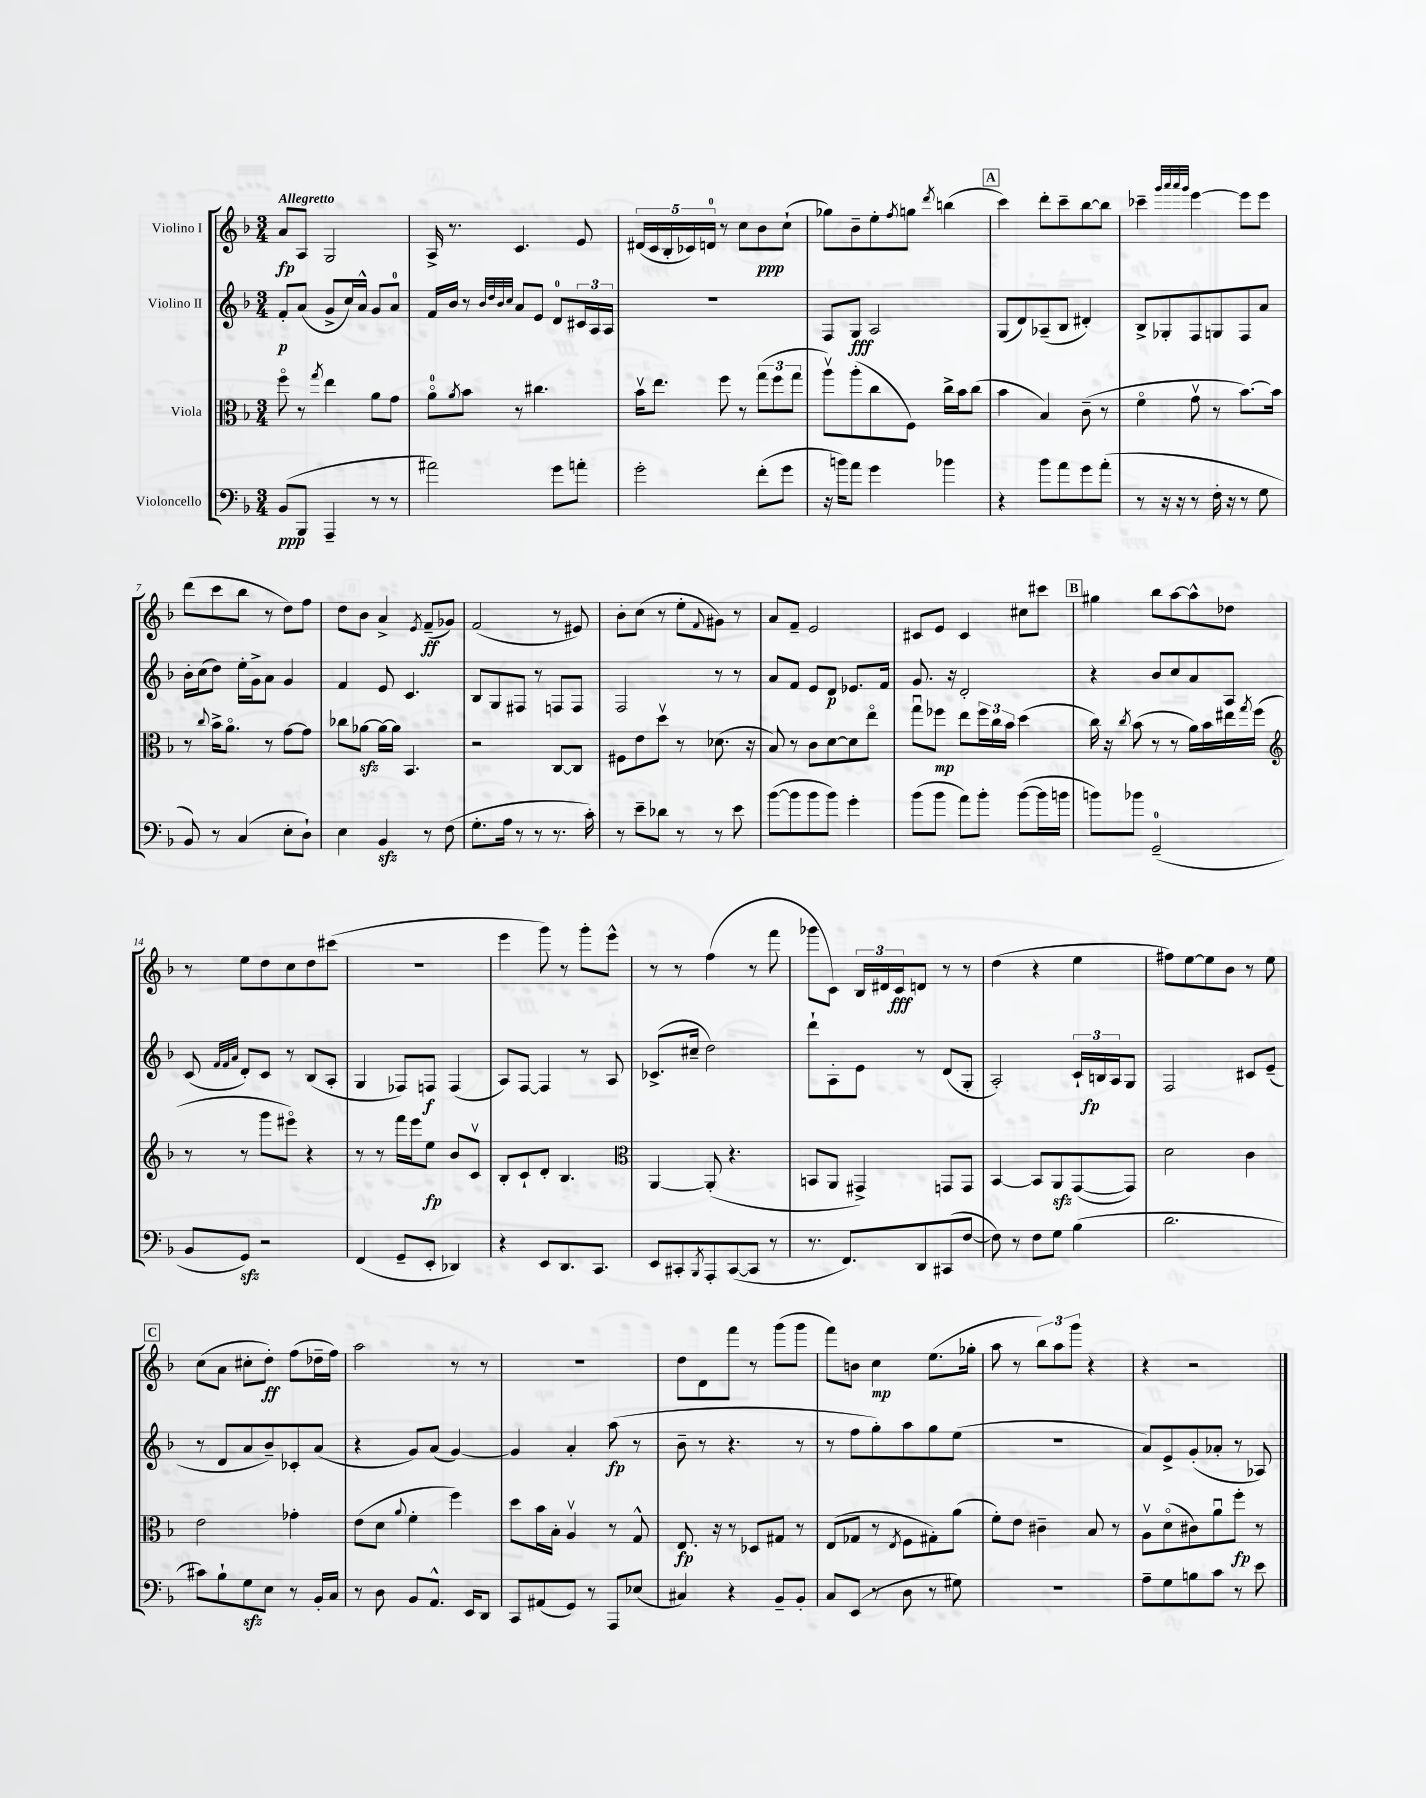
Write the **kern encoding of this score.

**kern	**dynam	**kern	**dynam	**kern	**dynam	**kern	**dynam
*part4	*part4	*part3	*part3	*part2	*part2	*part1	*part1
*staff4	*staff4	*staff3	*staff3	*staff2	*staff2	*staff1	*staff1
*I"Violoncello	*	*I"Viola	*	*I"Violino II	*	*I"Violino I	*
*clefF4	*	*clefC3	*	*clefG2	*	*clefG2	*
*k[b-]	*	*k[b-]	*	*k[b-]	*	*k[b-]	*
*M3/4	*	*M3/4	*	*M3/4	*	*M3/4	*
=1	=1	=1	=1	=1	=1	=1	=1
!	!	!	!	!	!	!LO:TX:a:B:t=Allegretto	!
(8BB-/L	ppp	8ff\	.	8f'/L	p	8a/L	fp
8BBB-/J	.	8r	.	(8a/J	.	8A/J	.
.	.	8qgg/	.	.	.	.	.
4AAA~/	.	4ee\	.	8g^/L	.	2G/	.
.	.	.	.	16cc/L)	.	.	.
.	.	.	.	16a^^/JJ	.	.	.
8r	.	8a\L	.	8g/L	.	.	.
8r	.	8g\J	.	8a/J	.	.	.
=2	=2	=2	=2	=2	=2	=2	=2
2a#X\)	.	8a\L	.	16f/LL	.	16A^/	.
.	.	.	.	16b-/JJ	.	8.r	.
.	.	8qa/	.	.	.	.	.
.	.	8b-\J	.	8r	.	.	.
.	.	.	.	32qqb-/LLL	.	.	.
.	.	.	.	32qqdd/	.	.	.
.	.	.	.	32qqb-/	.	.	.
.	.	.	.	32qqcc/JJJ	.	.	.
.	.	8r	.	8a/L	.	4.c/	.
.	.	4.cc#X\	.	8e/J	.	.	.
8g\L	.	.	.	8d/L	.	.	.
8an'\J	.	.	.	24c#X/L	.	8e/	.
.	.	.	.	24A/	.	.	.
.	.	.	.	24A/JJ	.	.	.
=3	=3	=3	=3	=3	=3	=3	=3
2g'\	.	16b-v\KL	.	2.r	.	(20d#X/LL	.
.	.	.	.	.	.	20c/	.
.	.	8.ee\J	.	.	.	.	.
.	.	.	.	.	.	20B-'/	.
.	.	.	.	.	.	20c-X/)	.
.	.	.	.	.	.	20dn/JJ	.
.	.	8ff\	.	.	.	8r	.
.	.	8r	.	.	.	8cc\L	.
(8f'\L	.	(12gg\L	.	.	.	8b-\	ppp
.	.	12ff\	.	.	.	.	.
8g\J	.	.	.	.	.	(8cc`\J	.
.	.	12gg\J	.	.	.	.	.
=4	=4	=4	=4	=4	=4	=4	=4
16r	.	8aav\L)	.	8F/L	.	8gg-X\L)	.
16bn\KL)	.	.	.	.	.	.	.
8a\J	.	(8aa'\	.	8G/J	fff	8b-~\	.
4g\	.	8cc\	.	2A/	.	8ee'\	.
.	.	.	.	.	.	8qff/	.
.	.	8F\J)	.	.	.	8ggn\J	.
.	.	.	.	.	.	8qddd/	.
4b-X\	.	16cc^\LL	.	.	.	(4bbn\	.
.	.	16b-\J	.	.	.	.	.
.	.	(8cc\J	.	.	.	.	.
!!LO:REH:place=s1:t=A
=5	=5	=5	=5	=5	=5	=5	=5
4r	.	4b-\	.	(8G/L	.	4ccc\)	.
.	.	.	.	8d/)	.	.	.
8b-\L	.	4B-/)	.	(8A-X~/	.	8ddd'\L	.
8a\	.	.	.	8B-/J	.	8ccc~\	.
8g\	.	(8c~\	.	4d#X'/)	.	[8bb-\	.
(8a'\J	.	8r	.	.	.	8bb-\J]	.
=6	=6	=6	=6	=6	=6	=6	=6
8r	.	4f\	.	8B-^/L	.	4ccc-X~\	.
16r	.	.	.	8G-X'/	.	.	.
16r	.	.	.	.	.	.	.
.	.	.	.	.	.	32qqggg/LLL	.
.	.	.	.	.	.	32qqaaa/	.
.	.	.	.	.	.	32qqaaa/	.
.	.	.	.	.	.	32qqggg/JJJ	.
8r	.	8gv\	.	8F/	.	[4eee\	.
16F'\	.	8r	.	8Gn/	.	.	.
16r	.	.	.	.	.	.	.
8r	.	[8.b-\L)	.	8F/	.	8eee\L]	.
8G\	.	.	.	8a/J	.	8eee\J	.
.	.	16b-\Jk]	.	.	.	.	.
!!LO:LB:g=z
=7	=7	=7	=7	=7	=7	=7	=7
8BB-/)	.	8r	.	16b-'\LL	.	(8ddd\L	.
.	.	.	.	(16cc\J	.	.	.
.	.	8qqcc/	.	.	.	.	.
8r	.	16b-^\KL	.	8dd\J)	.	8ccc\	.
.	.	8.a\J	.	.	.	.	.
(4C/	.	.	.	16ee'\LL	.	8bb-\J	.
.	.	.	.	16g^\J	.	.	.
.	.	8r	.	8a\J	.	8r	.
8E'\L	.	[8g\L	.	4g/	.	8dd\L)	.
8D`\J)	.	8g\J]	.	.	.	8ff\J	.
=8	=8	=8	=8	=8	=8	=8	=8
4E\	.	8cc-X\L	.	4f/	.	8dd\L	.
.	.	[8a-Xzz\J	.	.	.	8b-\J	.
4BB-zz/	.	16a-\LL_	.	8e/	.	4a^/	.
.	.	16a-\JJ]	.	.	.	.	.
.	.	4.BB-/	.	4.c/	.	.	.
.	.	.	.	.	.	8qe/	.
8r	.	.	.	.	.	(8f~/L	ff
(8F\	.	.	.	.	.	8g-X/J)	.
=9	=9	=9	=9	=9	=9	=9	=9
8.G'\L	.	2r	.	8B-/L	.	(2f/	.
.	.	.	.	8G/	.	.	.
16A\Jk	.	.	.	.	.	.	.
8r	.	.	.	8F#X/J	.	.	.
8r	.	.	.	8r	.	.	.
8.r	.	[8C/L	.	8Fn/L	.	8r	.
.	.	8C/J]	.	8F/J	.	8e#X/)	.
16c'\)	.	.	.	.	.	.	.
=10	=10	=10	=10	=10	=10	=10	=10
8r	.	8F#X\L	.	2F/	.	8b-'\L	.
8e~\L	.	8e\	.	.	.	(8cc\J	.
8d-X\J	.	8ddv\J	.	.	.	8r	.
8r	.	8r	.	.	.	8ee'\L	.
.	.	.	.	.	.	8qqf/	.
8r	.	(8.d-X\	.	8r	.	8g#X\J)	.
8e\	.	.	.	8r	.	8r	.
.	.	16r	.	.	.	.	.
=11	=11	=11	=11	=11	=11	=11	=11
([8b-\L	.	8B-/)	.	8a/L	.	8a/L	.
8b-\]	.	8r	.	8f/J	.	8f~/J	.
8b-\	.	8c\L	.	8e/L	.	2e/	.
8b-\J)	.	[8d\	.	8d/J	p	.	.
4g'\	.	8d\]	.	8.e-X/L	.	.	.
.	.	8ee\J	.	.	.	.	.
.	.	.	.	16f/Jk	.	.	.
=12	=12	=12	=12	=12	=12	=12	=12
(8b-\L	.	8ggu\L	.	8.g/	.	8c#X/L	.
8b-\J	.	8ff-X\J	mp	.	.	8e/J	.
.	.	.	.	16r	.	.	.
8a\L)	.	8ee\L	.	2d'/	.	4c#/	.
8b-'\J	.	24ff-\L	.	.	.	.	.
.	.	24cc\	.	.	.	.	.
.	.	24b-\JJ	.	.	.	.	.
([8b-\L	.	(4dd\	.	.	.	8cc#X\L	.
16b-\L]	.	.	.	.	.	8ccc#X\J	.
16bn\JJ	.	.	.	.	.	.	.
!!LO:REH:place=s1:t=B
=13	=13	=13	=13	=13	=13	=13	=13
8bn\L)	.	16cc\)	.	4r	.	4gg#X\	.
.	.	16r	.	.	.	.	.
.	.	8qcc/	.	.	.	.	.
8b-X\J	.	(8b-\	.	.	.	.	.
(2GG~/	.	8r	.	8b-/L	.	8bb-\L	.
.	.	8r	.	8cc/	.	[8aa\	.
.	.	16a\LL)	.	8a/	.	8aa^^\]	.
.	.	16b-\	.	.	.	.	.
.	.	16ee#X\	.	8A/J	.	8dd-X\J	.
.	.	8qgg/	.	.	.	.	.
.	.	(16ff\JJ	.	.	.	.	.
!!LO:LB:g=z
=14	=14	=14	=14	=14	=14	=14	=14
*	*	*clefG2	*	*	*	*	*
8BB-/L	.	8r	.	(8c/	.	8r	.
.	.	.	.	32qqf/LLL	.	.	.
.	.	.	.	32qqf/	.	.	.
.	.	.	.	32qqa/JJJ	.	.	.
8GGzz/J)	.	8r	.	8d'/L)	.	8ee\L	.
2r	.	8ggg\L	.	8c/J	.	8dd\	.
.	.	8eee#X\J)	.	8r	.	8cc\	.
.	.	4r	.	(8B-/L	.	8dd\	.
.	.	.	.	8A'/J	.	(8ccc#X\J	.
=15	=15	=15	=15	=15	=15	=15	=15
(4FF/	.	8r	.	4G/	.	2.r	.
.	.	8r	.	.	.	.	.
8GG~/L	.	16fff\LL	.	8F-X/L)	.	.	.
.	.	16eee\J	.	.	.	.	.
8EE'/J	.	8ee\J	fp	8Fn/J	f	.	.
4DD-X/)	.	8b-/L	.	(4F/	.	.	.
.	.	8cv/J	.	.	.	.	.
=16	=16	=16	=16	=16	=16	=16	=16
4r	.	8B-'/L	.	8A/L)	.	4eee\	.
.	.	8c`/	.	[8F/J	.	.	.
8EE/L	.	8d'/J	.	4F/]	.	8ggg\)	.
8.DD/	.	4.B-/	.	.	.	8r	.
.	.	.	.	8r	.	8ggg'\L	.
8.CC/J	.	.	.	.	.	.	.
.	.	.	.	8A/	.	8eee^^\J	.
=17	=17	=17	=17	=17	=17	=17	=17
*	*	*clefC3	*	*	*	*	*
8EE/L	.	[4AA/	.	(8.c-X^/L	.	8r	.
8CC#X'/	.	.	.	.	.	8r	.
.	.	.	.	16cc#X~/Jk	.	.	.
8qBBB-/	.	.	.	.	.	.	.
8AAA'/	.	(8AA'/]	.	2dd\)	.	(4ff\	.
([8CC#/	.	4.r	.	.	.	.	.
8CC#/J]	.	.	.	.	.	8r	.
8r	.	.	.	.	.	8fff\	.
=18	=18	=18	=18	=18	=18	=18	=18
8.r	.	8BBn/L	.	8ddd`\L	.	8ggg-X\L	.
.	.	8AA/J	.	8A'\	.	8c\J)	.
8.FF/L)	.	.	.	.	.	.	.
.	.	4GG#X^/)	.	8e\J	.	24B-/LL	.
.	.	.	.	.	.	24d#X/	.
.	.	.	.	.	.	24c/J	fff
8DD/	.	.	.	8r	.	8dn/J	.
(8CC#X/	.	8GGn/L	.	(8d/L	.	8r	.
[8F/J	.	8GG/J	.	8G'/J	.	8r	.
=19	=19	=19	=19	=19	=19	=19	=19
8F\])	.	[4BB-/	.	2A'/)	.	(4dd\	.
8r	.	.	.	.	.	.	.
8F\L	.	8BB-/L]	.	.	.	4r	.
8G\J	.	8AAzz/	.	.	.	.	.
(4B-\	.	([8GG/	.	24c`/LL	.	4ee\	.
.	.	.	.	24Bn/	fp	.	.
.	.	.	.	24A/J	.	.	.
.	.	8GG/J])	.	8G/J	.	.	.
=20	=20	=20	=20	=20	=20	=20	=20
2.d\	.	2d\	.	2F/	.	8ff#X\L)	.
.	.	.	.	.	.	[8ee\	.
.	.	.	.	.	.	8ee\]	.
.	.	.	.	.	.	8b-\J	.
.	.	4c\	.	8c#X/L	.	8r	.
.	.	.	.	(8e~/J	.	8ee\	.
!!LO:LB:g=z
!!LO:REH:place=s1:t=C
=21	=21	=21	=21	=21	=21	=21	=21
8c#X\L)	.	2e\	.	8r	.	(8cc\L	.
8B-`\	.	.	.	8d/L	.	8a\J	.
8Gzz\	.	.	.	8a/	.	8cc#X'\L	.
8E\J	.	.	.	8b-~/)	.	8dd'\J)	ff
8r	.	4g-X'\	.	8c-X'/	.	(8ff\L	.
16BB-'/LL	.	.	.	(8a/J	.	16dd-X~\L	.
16C/JJ	.	.	.	.	.	16ff\JJ)	.
=22	=22	=22	=22	=22	=22	=22	=22
8r	.	(8e\L	.	4r	.	2aa\	.
8D\	.	8d\J	.	.	.	.	.
.	.	8qqa/	.	.	.	.	.
8BB-/L	.	4f'\	.	8g/L)	.	.	.
8.AA^^/J	.	.	.	(8a/J	.	.	.
.	.	4ff\)	.	[4g/)	.	8r	.
16EE/KL	.	.	.	.	.	.	.
8DD/J	.	.	.	.	.	8r	.
=23	=23	=23	=23	=23	=23	=23	=23
8CC/L	.	8dd\L	.	4g/]	.	2.r	.
(8AA#X/	.	16b-\L	.	.	.	.	.
.	.	16B-'\JJ	.	.	.	.	.
8GG/J)	.	4Av/	.	4a'/	.	.	.
8r	.	.	.	.	.	.	.
8AAA/L	.	8r	.	(8aa\	fp	.	.
(8E-X/J	.	8G^^/	.	8r	.	.	.
=24	=24	=24	=24	=24	=24	=24	=24
4C#X/)	.	8.E/	fp	8b-~\	.	8dd\L	.
.	.	.	.	8r	.	8d\	.
.	.	16r	.	.	.	.	.
4r	.	8r	.	4.r	.	8fff\J	.
.	.	8D-X/L	.	.	.	8r	.
8BB-~/L	.	8G#X/J	.	.	.	(8ggg\L	.
8BB-'/J	.	8r	.	8r	.	8ggg\J	.
=25	=25	=25	=25	=25	=25	=25	=25
8C/L	.	(8E/L	.	8r	.	8fff\L)	.
(8EE/J	.	8G-X/J	.	8ff\L	.	8bn\J	.
8r	.	8r	.	8gg'\)	.	4cc\	mp
.	.	8qE/	.	.	.	.	.
8D\	.	8F\L	.	8aa\	.	.	.
8r	.	8G#X'\)	.	8gg\	.	(8.ee\L	.
8G#X\)	.	(8a\J	.	(8ee\J	.	.	.
.	.	.	.	.	.	16gg-X'\Jk	.
=26	=26	=26	=26	=26	=26	=26	=26
2.r	.	8f'\L)	.	2.r	.	8aa\	.
.	.	8e\J	.	.	.	8r	.
.	.	4c#X~\	.	.	.	12bb-\L)	.
.	.	.	.	.	.	12aa\	.
.	.	.	.	.	.	12ggg\J	.
.	.	8B-/	.	.	.	4r	.
.	.	8r	.	.	.	.	.
=27	=27	=27	=27	=27	=27	=27	=27
8A~\L	.	8Av\L	.	8a/L)	.	4r	.
8G\	.	(8d\	.	8e^/	.	.	.
8Bn\	.	8c#X\)	.	(8g'/	.	2r	.
8c\J	.	8au\	.	8a-X'/J	.	.	.
8r	.	8ff'\J	fp	8r	.	.	.
8e\	.	8r	.	8A-X/)	.	.	.
==	==	==	==	==	==	==	==
*-	*-	*-	*-	*-	*-	*-	*-
